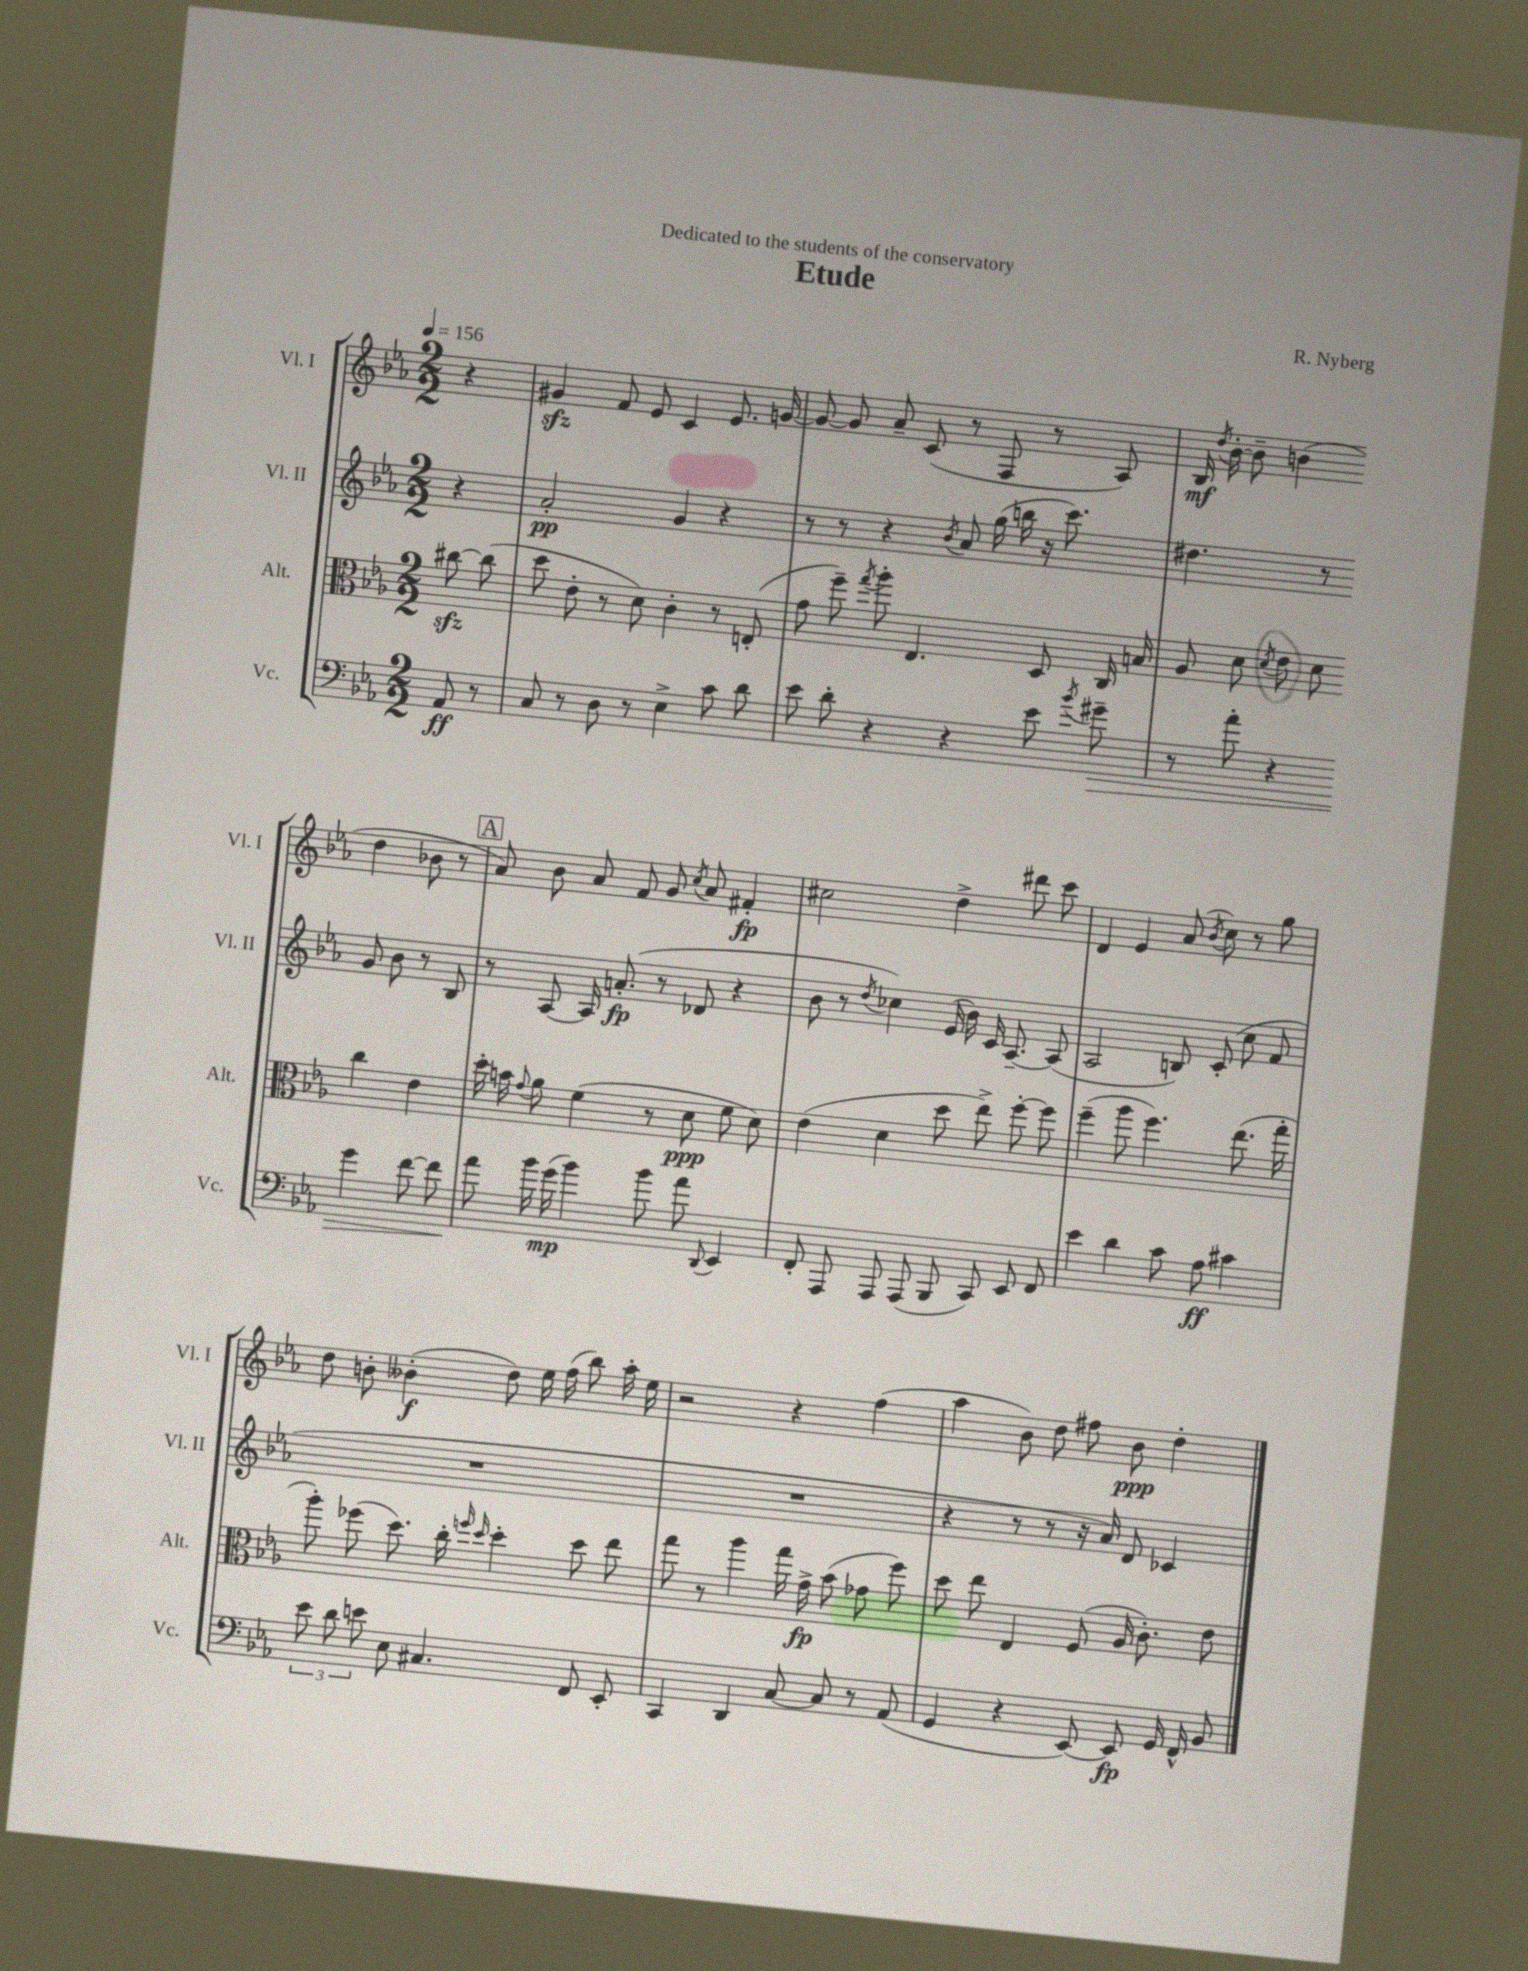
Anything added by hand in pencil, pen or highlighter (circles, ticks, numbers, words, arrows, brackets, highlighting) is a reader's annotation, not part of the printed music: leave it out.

**kern	**dynam	**kern	**dynam	**kern	**dynam	**kern	**dynam
*part4	*part4	*part3	*part3	*part2	*part2	*part1	*part1
*staff4	*staff4	*staff3	*staff3	*staff2	*staff2	*staff1	*staff1
*I"Vc.	*	*I"Alt.	*	*I"Vl. II	*	*I"Vl. I	*
*I'Vc.	*	*I'Alt.	*	*I'Vl. II	*	*I'Vl. I	*
*clefF4	*	*clefC3	*	*clefG2	*	*clefG2	*
*k[b-e-a-]	*	*k[b-e-a-]	*	*k[b-e-a-]	*	*k[b-e-a-]	*
*M2/2	*	*M2/2	*	*M2/2	*	*M2/2	*
*MM156	*	*MM156	*	*MM156	*	*MM156	*
=	=	=	=	=	=	=	=
8AA-/	ff	[8cc#Xzz\	.	4r	.	4r	.
8r	.	(8cc#\]	.	.	.	.	.
=1	=1	=1	=1	=1	=1	=1	=1
8C/	.	8dd\	.	2a-'/	pp	4g#Xzz/	.
8r	.	8e-'\	.	.	.	.	.
8D\	.	8r	.	.	.	8f/	.
8r	.	8d\)	.	.	.	8e-/	.
4E-^\	.	4c'\	.	4g/	.	4c/	.
8c\	.	8r	.	4r	.	8.e-/	.
8d\	.	(8En'/	.	.	.	.	.
.	.	.	.	.	.	[16gn/	.
=2	=2	=2	=2	=2	=2	=2	=2
8e-\	.	8g\	.	8r	.	8g/_	.
8d'\	.	8ff~\)	.	8r	.	8g/]	.
.	.	8qgg/	.	.	.	.	.
4r	.	8aa-'\	.	4r	.	8a-~/	.
.	.	4.E-/	.	.	.	(8c/	.
.	.	.	.	8qb-/	.	.	.
4r	.	.	.	8a-/	.	8r	.
.	.	.	.	(16gg\	.	8F/	.
.	.	.	.	16bbn\	.	.	.
8e-\	.	8D/	.	16r	.	8r	.
.	.	.	.	8.ccc\)	.	.	.
8qb-/	.	.	.	.	.	.	.
!	!LO:HP:b	!	!	!	!	!	!
8g#X~\	>	16C/	.	.	.	8A-/)	.
.	.	16Bn/	.	.	.	.	.
=3	=3	=3	=3	=3	=3	=3	=3
8r	.	8A-/	.	4.dd#X\	.	16B-/	mf
.	.	.	.	.	.	8qdd/	.
.	.	.	.	.	.	[16b-'\	.
8a-'\	.	8d\	.	.	.	8b-~\]	.
.	.	8qd/	.	.	.	.	.
4r	.	8e-\	.	.	.	(4bn\	.
.	.	8d\	.	8r	.	.	.
4g\	.	4cc\	.	8g/	.	4dd\	.
.	.	.	.	8b-\	.	.	.
[8f\	.	4e-\	.	8r	.	8b-X\	.
8f\]	.	.	.	8B-/	.	8r	.
!!LO:LB:g=z
!!LO:REH:place=s1:t=A
=4	=4	=4	=4	=4	=4	=4	=4
8a-\	.	16dd'\	.	8r	.	8a-/)	.
.	.	16bn\	.	.	.	.	.
.	.	8qqg/	.	.	.	.	.
16b-\	]	8a-\	.	[8A-/	.	8b-\	.
(16g\	mp	.	.	.	.	.	.
4b-\)	.	(4f\	.	16A-/]	.	8a-/	.
.	.	.	.	(8.an'/	fp	.	.
.	.	.	.	.	.	8f/	.
8b-\	.	8r	.	8r	.	8g/	.
.	.	.	.	.	.	8qcc/	.
8a-\	.	8d\	ppp	8d-X/	.	8a-/	.
8qqDD/	.	.	.	.	.	.	.
4EE-/	.	8f\	.	4r	.	4f#X'/	fp
.	.	8d\)	.	.	.	.	.
=5	=5	=5	=5	=5	=5	=5	=5
8FF'/	.	(4e-\	.	8b-\	.	2cc#X\	.
8AAA-/	.	.	.	8r	.	.	.
.	.	.	.	8qdd/	.	.	.
8AAA-/	.	4d\	.	4cc-X\)	.	.	.
(8AAA-/	.	.	.	.	.	.	.
8BBB-/	.	8dd\	.	(16e-/	.	4dd^\	.
.	.	.	.	16b-\)	.	.	.
8CC/)	.	8ee-^\)	.	16c/	.	.	.
.	.	.	.	[8.A-~/	.	.	.
8EE-/	.	[8ff'\	.	.	.	8ddd#X\	.
8FF/	.	8ff\]	.	(8A-/]	.	8ccc\	.
=6	=6	=6	=6	=6	=6	=6	=6
4e-\	.	(4ff~\	.	2A-/	.	4d/	.
4d\	.	8aa-\	.	.	.	4e-/	.
.	.	4.ff\)	.	.	.	.	.
8c\	.	.	.	8Bn/)	.	(8a-/	.
.	.	.	.	.	.	8qb-/	.
8A-\	ff	.	.	(8c'/	.	8cc\)	.
4c#X\	.	(8.ee-\	.	8cc\	.	8r	.
.	.	.	.	8f/	.	8gg\	.
.	.	16gg'\	.	.	.	.	.
!!LO:LB:g=z
=7	=7	=7	=7	=7	=7	=7	=7
12e-\	.	8aa-'\)	.	1r	.	8dd\	.
12d\	.	.	.	.	.	.	.
.	.	(8ff-X\	.	.	.	8bn'\	.
12en\	.	.	.	.	.	.	.
8E-\	.	8.dd\)	.	.	.	(4b--X'\	f
4.C#X/	.	.	.	.	.	.	.
.	.	16cc'\	.	.	.	.	.
.	.	16qqffn/	.	.	.	.	.
.	.	16qqdd/	.	.	.	.	.
.	.	4dd'\	.	.	.	8dd\)	.
.	.	.	.	.	.	16ee-\	.
.	.	.	.	.	.	(16ff\	.
8FF/	.	8dd\	.	.	.	8bb-\)	.
8EE-'/	.	8ee-\	.	.	.	16aa-'\	.
.	.	.	.	.	.	16ee-\	.
=8	=8	=8	=8	=8	=8	=8	=8
4CC/	.	8gg\	.	1r	.	2r	.
.	.	8r	.	.	.	.	.
4DD/	.	4aa-\	.	.	.	.	.
[8C/	.	16gg\	.	.	.	4r	.
.	.	16g^\	fp	.	.	.	.
8C/]	.	(8b-\	.	.	.	.	.
8r	.	8g-X\	.	.	.	(4ff\	.
(8AA-/	.	8ff\)	.	.	.	.	.
=9	=9	=9	=9	=9	=9	=9	=9
4GG/	.	8dd\	.	4r	.	4aa-\	.
.	.	8ee-\	.	.	.	.	.
4r	.	4E-/	.	8r	.	8b-\)	.
.	.	.	.	8r	.	8dd\	.
[8EE-/)	.	(8F/	.	16r	.	8ff#X\	.
.	.	.	.	16a-/)	.	.	.
8EE-/]	fp	16A-/	.	8d/	.	8b-\	ppp
.	.	8.c'\)	.	.	.	.	.
16GG/	.	.	.	4c-X/	.	4dd'\	.
16FF^^/	.	.	.	.	.	.	.
8BB-/	.	8e-\	.	.	.	.	.
==	==	==	==	==	==	==	==
*-	*-	*-	*-	*-	*-	*-	*-
